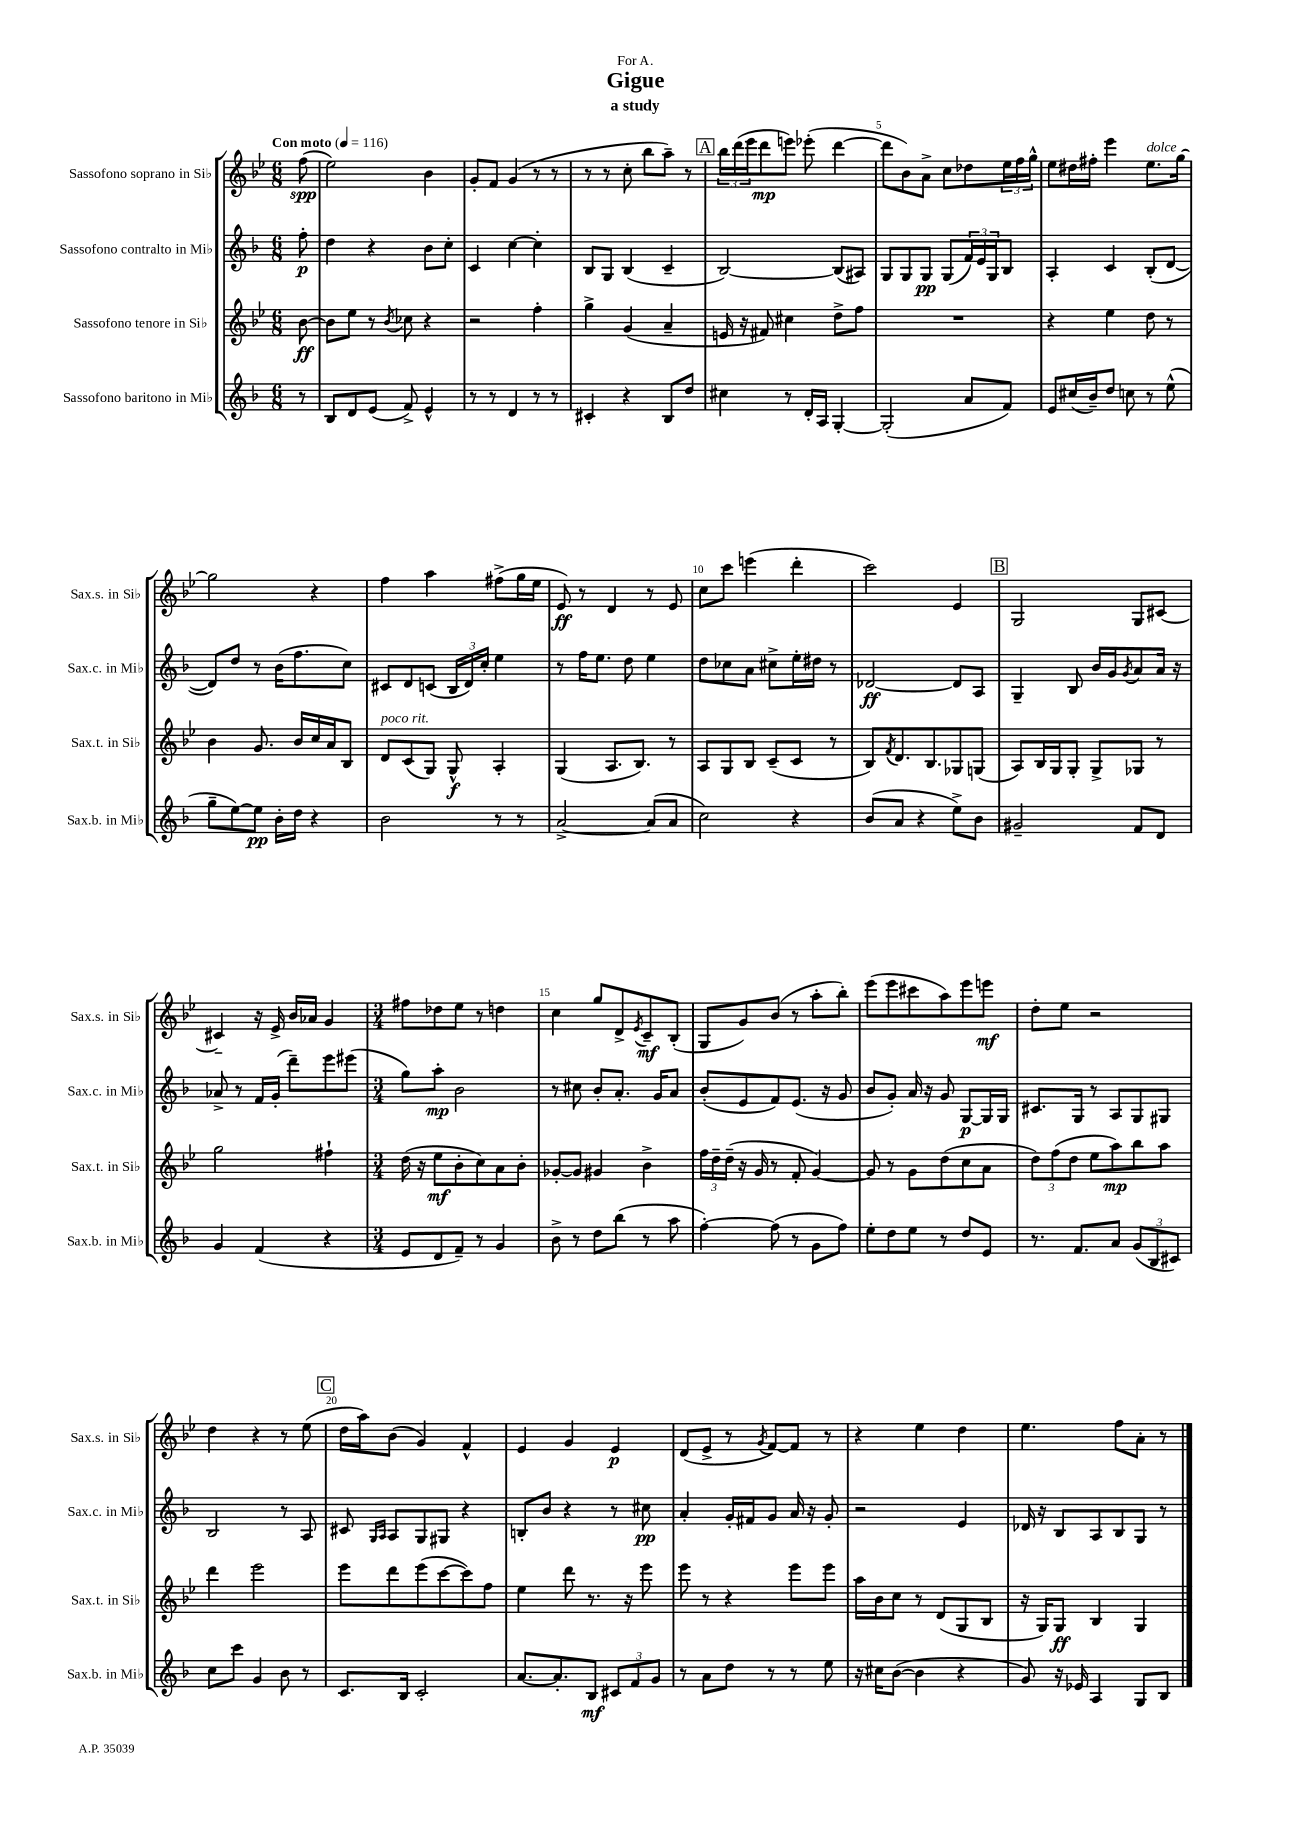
\header { title = "Gigue" subtitle = "a study" dedication = "For A." }
<<
\new StaffGroup <<
\new Staff = "s0" \with { instrumentName = "Sassofono soprano in Sib" shortInstrumentName = "Sax.s. in Sib" } {
    \clef treble \key bes \major \numericTimeSignature \time 6/8 \partial 8 \tempo "Con moto" 4 = 116
    f''8\spp( |
    ees''2) bes'4 |
    g'8-. f'8 g'4( r8 r8 |
    r8 r8 c''8-. bes''8 a''8--) r8 |
    \mark \markup { \box "A" } \tuplet 3/2 { bes''16 d'''16( ees'''16 } d'''8\mp e'''8) ees'''8-.( d'''4~ |
    d'''8 bes'8) a'8-> c''8 des''8 \tuplet 3/2 { ees''16 f''16 g''16-^ } |
    ees''8 dis''16 fis''16-. ees'''4 ees''8.^\markup { \italic "dolce" } g''16~ |
    g''2 r4 |
    f''4 a''4 fis''8->( g''16 ees''16 |
    ees'8\ff) r8 d'4 r8 ees'8 |
    c''8 c'''8 e'''4( d'''4-. |
    c'''2) ees'4 |
    \mark \markup { \box "B" } g2 g8 cis'8~ |
    cis'4-- r16 ees'16-> bes'16 aes'16 g'4 |
    \numericTimeSignature \time 3/4 fis''8 des''8 ees''8 r8 d''4 |
    c''4 g''8 d'8-> \acciaccatura { ees'8 } c'8--\mf bes8-.( |
    g8 g'8) bes'8( r8 a''8-. bes''8-.) |
    ees'''8( ees'''8 cis'''8 a''8) ees'''8 e'''8\mf |
    d''8-. ees''8 r2 |
    d''4 r4 r8 ees''8( |
    \mark \markup { \box "C" } d''16 a''16) bes'8( g'4) f'4-^ |
    ees'4 g'4 ees'4\p |
    d'8( ees'8-> r8 \acciaccatura { g'8 } f'8~) f'8 r8 |
    r4 ees''4 d''4 |
    ees''4. f''8 a'8-. r8 \bar "|." |
}
\new Staff = "s1" \with { instrumentName = "Sassofono contralto in Mib" shortInstrumentName = "Sax.c. in Mib" } {
    \clef treble \key f \major \numericTimeSignature \time 6/8 \partial 8
    f''8-.\p |
    d''4 r4 bes'8 c''8-. |
    c'4 c''4~ c''4-. |
    bes8 g8 bes4( c'4-- |
    \mark \markup { \box "A" } bes2~) bes8( ais8) |
    g8 g8 g8\pp g8( \tuplet 3/2 { f'16) e'16 g16 } bes8 |
    a4-. c'4 bes8-.( d'8~ |
    d'8) d''8 r8 bes'16( f''8. c''8) |
    cis'8 d'8 c'8( \tuplet 3/2 { bes16 d'16) c''16-. } e''4 |
    r8 f''16 e''8. d''8 e''4 |
    d''8 ces''8 a'8 cis''8-> e''16-. dis''16 r8 |
    des'2~\ff des'8 a8 |
    \mark \markup { \box "B" } g4-- bes8 bes'16 g'16 \acciaccatura { g'8 } a'8 a'16 r16 |
    aes'8-> r8 f'16 g'16-.( d'''8--) e'''8 eis'''8( |
    \numericTimeSignature \time 3/4 g''8) a''8-.\mp bes'2 |
    r8 cis''8 bes'8-. a'8.-. g'16 a'8 |
    bes'8-.( e'8 f'8) e'8.( r16 g'8 |
    bes'8 g'8-.) a'16 r16 g'8 g8~\p g16 g16 |
    cis'8. g16 r8 a8 g8 gis8 |
    bes2 r8 a8 |
    \mark \markup { \box "C" } cis'8 \grace { g16 a16 } a8 g8 gis8 r4 |
    b8-. bes'8 r4 r8 cis''8\pp |
    a'4-. g'16-. fis'16 g'8 a'16 r16 g'8-. |
    r2 e'4 |
    des'16 r16 bes8 a8 bes8 g8 r8 \bar "|." |
}
\new Staff = "s2" \with { instrumentName = "Sassofono tenore in Sib" shortInstrumentName = "Sax.t. in Sib" } {
    \clef treble \key bes \major \numericTimeSignature \time 6/8 \partial 8
    bes'8~\ff |
    bes'8 ees''8 r8 \acciaccatura { bes'8 } ces''8 r4 |
    r2 f''4-. |
    g''4-> g'4( a'4-- |
    \mark \markup { \box "A" } e'16 r16 fis'8) cis''4 d''8-> f''8 |
    R2. |
    r4 ees''4 d''8 r8 |
    bes'4 g'8. bes'16 c''16 a'16 bes8 |
    d'8^\markup { \italic "poco rit." } c'8( g8) g8-^\f a4-. |
    g4( a8. bes8.) r8 |
    a8 g8 bes8 c'8--( c'8 r8 |
    bes8) \acciaccatura { f'8 } d'8. bes8. ges8 g8( |
    \mark \markup { \box "B" } a8) bes16 g16 g8-. g8-> ges8 r8 |
    g''2 fis''4-! |
    \numericTimeSignature \time 3/4 d''16( r16 ees''8\mf bes'8-. c''8) a'8 bes'8-. |
    ges'8~-. ges'8 gis'4 bes'4-> |
    \tuplet 3/2 { f''16 d''16-- d''16--( } r16 g'16 r8 f'8-. g'4~) |
    g'8 r8 g'8 d''8( c''8 a'8 |
    \tuplet 3/2 { d''8) f''8( d''8 } ees''8 a''8\mp) bes''8 a''8 |
    d'''4 ees'''2 |
    \mark \markup { \box "C" } ees'''8 d'''8 ees'''8( c'''8~ c'''8) f''8 |
    ees''4 d'''8 r8. r16 ees'''8 |
    ees'''8 r8 r4 ees'''8 ees'''8 |
    a''16 bes'16 c''8 r8 d'8( g8 bes8 |
    r16 g16) g8\ff bes4 g4 \bar "|." |
}
\new Staff = "s3" \with { instrumentName = "Sassofono baritono in Mib" shortInstrumentName = "Sax.b. in Mib" } {
    \clef treble \key f \major \numericTimeSignature \time 6/8 \partial 8
    r8 |
    bes8 d'8 e'8( f'8->) e'4-^ |
    r8 r8 d'4 r8 r8 |
    cis'4-. r4 bes8 d''8 |
    \mark \markup { \box "A" } cis''4 r8 d'16-. a16 g4~-. |
    g2-.( a'8 f'8) |
    e'8 cis''16( bes'16--) d''8 c''8 r8 e''8-^( |
    g''8-- e''8~) e''8\pp bes'16-. d''16 r4 |
    bes'2 r8 r8 |
    a'2~-> a'8( a'8 |
    c''2) r4 |
    bes'8( a'8 r4 e''8->) bes'8 |
    \mark \markup { \box "B" } gis'2-- f'8 d'8 |
    g'4 f'4( r4 |
    \numericTimeSignature \time 3/4 e'8 d'8 f'8--) r8 g'4 |
    bes'8-> r8 d''8 bes''8( r8 a''8 |
    f''4~-.) f''8( r8 g'8 f''8) |
    e''8-. d''8 e''8 r8 d''8 e'8 |
    r8. f'8. a'8 \tuplet 3/2 { g'8( bes8 cis'8) } |
    c''8 c'''8 g'4 bes'8 r8 |
    \mark \markup { \box "C" } c'8. bes16 c'2-. |
    a'8.~ a'8.-. bes8\mf \tuplet 3/2 { cis'8 f'8 g'8 } |
    r8 a'8 d''8 r8 r8 e''8 |
    r16 cis''16 bes'8~( bes'4 r4 |
    g'8) r16 ees'16 a4 g8 bes8 \bar "|." |
}
>>
>>
\layout { \context { \Score \override BarNumber.break-visibility = ##(#f #t #t) barNumberVisibility = #(every-nth-bar-number-visible 5) } }
